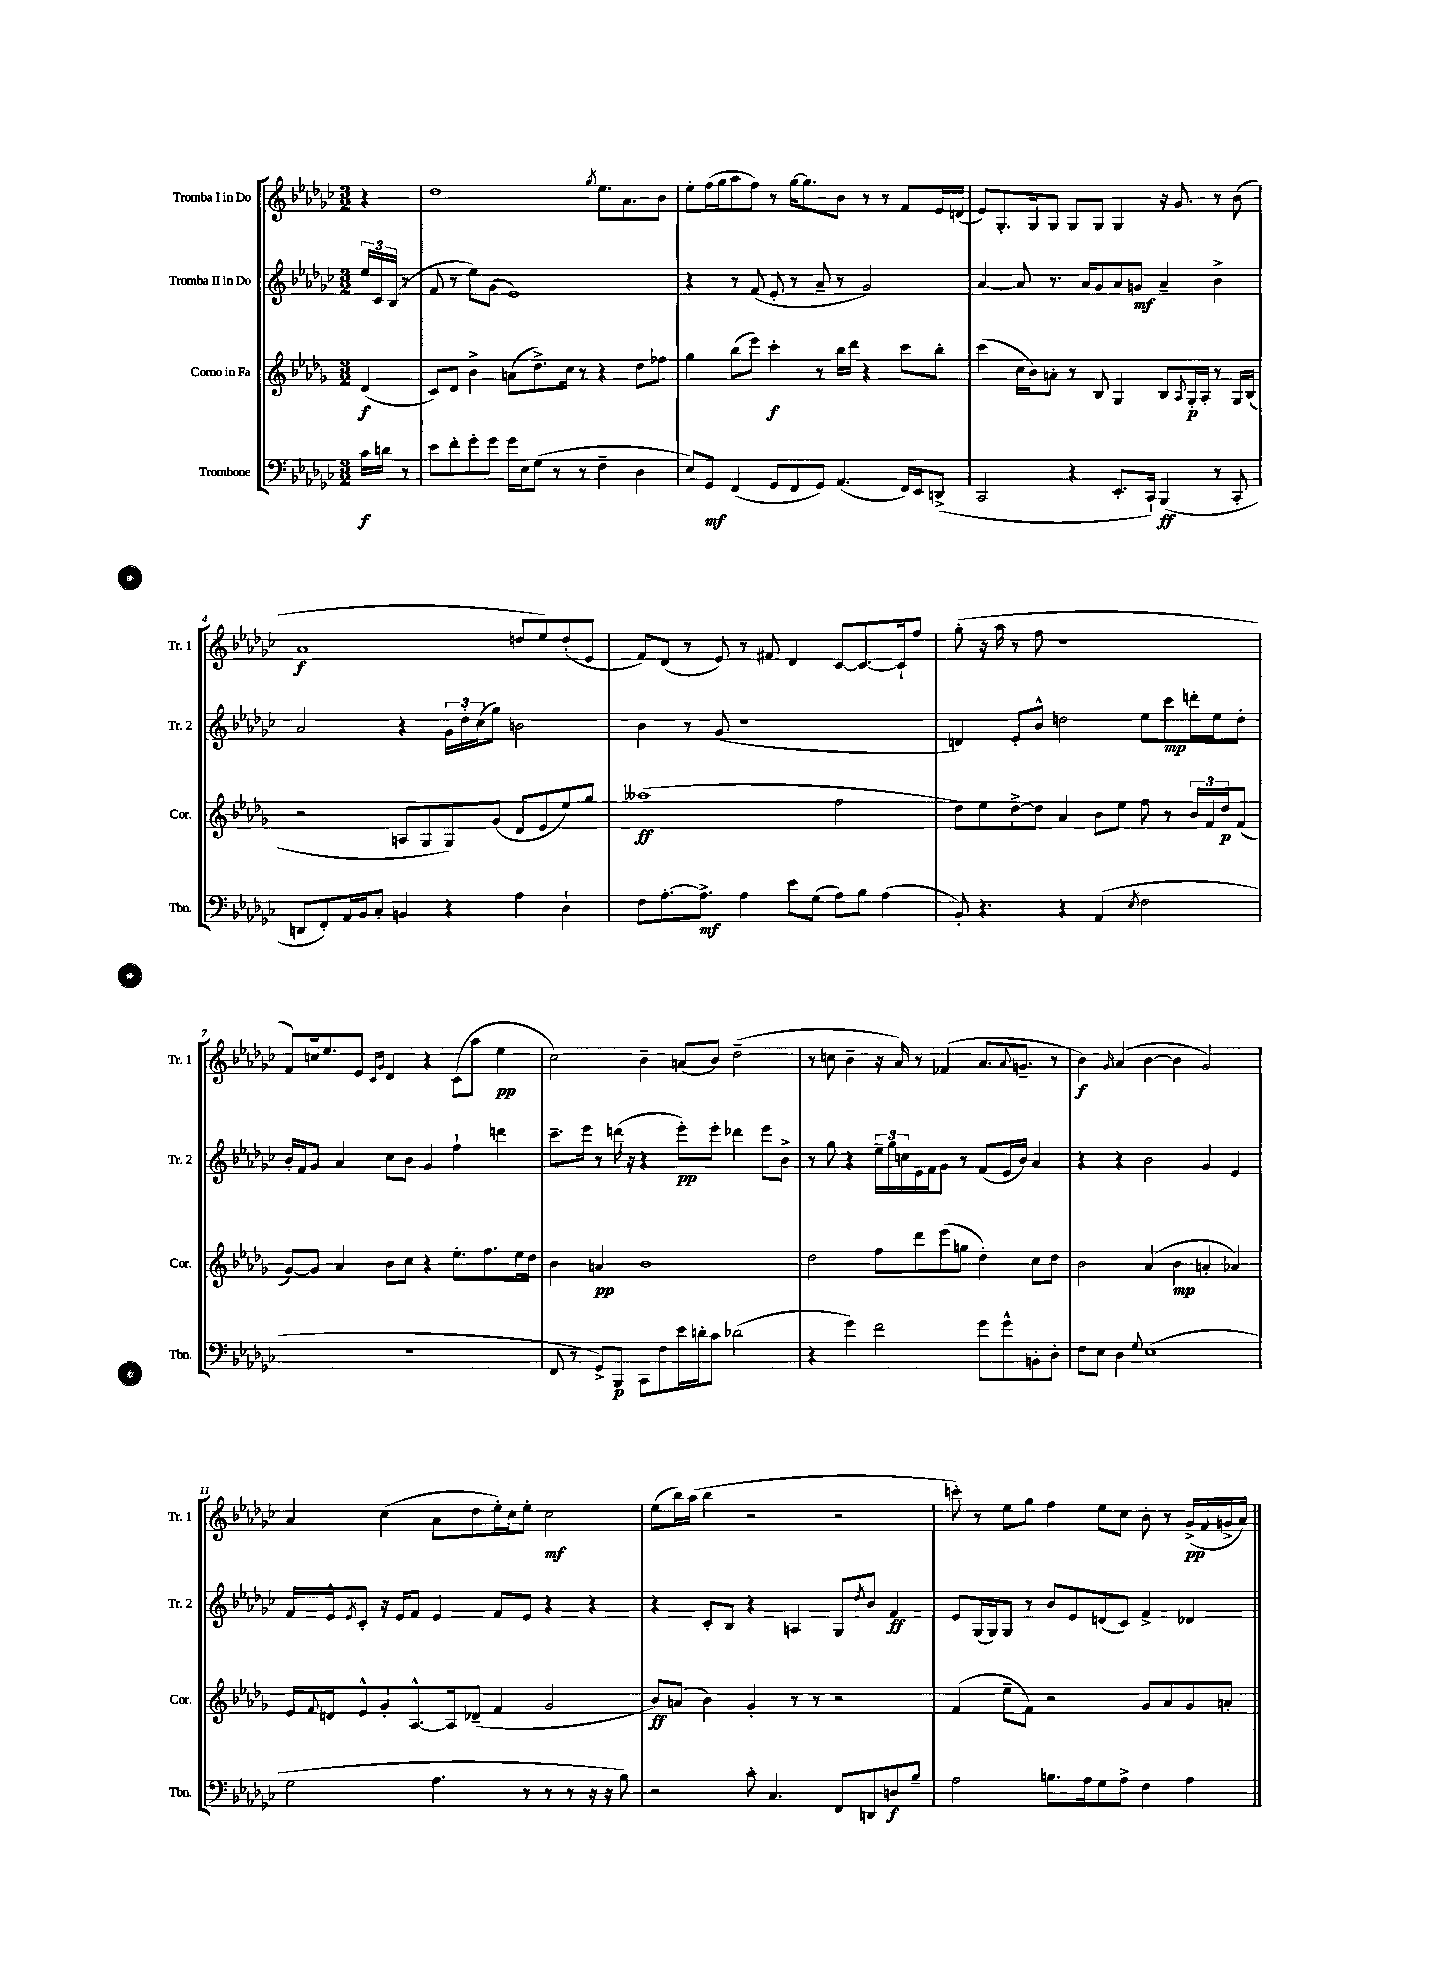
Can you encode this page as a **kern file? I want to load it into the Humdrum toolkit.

**kern	**kern	**kern	**kern
*staff4	*staff3	*staff2	*staff1
*clefF4	*clefG2	*clefG2	*clefG2
*k[b-e-a-d-g-c-]	*k[b-e-a-d-g-]	*k[b-e-a-d-g-c-]	*k[b-e-a-d-g-c-]
*M3/2	*M3/2	*M3/2	*M3/2
16c-	(4d-	24ee-	4r
.	.	24c-	.
16d	.	.	.
.	.	(24B-	.
8r	.	8r	.
=	=	=	=
8e-	8c)	8f	1dd-
8f'	8d-	8r	.
8g-'	4b-^	8ee-)	.
8g-	.	(8g-	.
16g-	(8a	1e-)	.
16E-	.	.	.
(8G-	8.dd-^)	.	.
8r	.	.	.
.	16cc	.	.
8r	8r	.	.
.	.	.	8qgg-
4F~	4r	.	8.ee-
.	.	.	8.a-
4D-	8dd-	.	.
.	8ff-	.	8b-
=	=	=	=
8E-)	4gg-	4r	8ee-'
8GG-	.	.	(16ff
.	.	.	16gg-
(4FF	(8bb-	8r	8aa-
.	8eee-)	(8f	8ff)
8GG-	4ccc'	8e-'	8r
8FF	.	8r	[16gg-
.	.	.	8.gg-]
8GG-)	8r	8a-~	.
(4.AA-	16bb-	8r	8b-
.	16ddd-	.	.
.	4r	2g-)	8r
.	.	.	8r
16FF)	8ccc	.	8f
16EE-	.	.	.
(8DD^	8bb-'	.	16e-
.	.	.	(16d
=	=	=	=
2CC-	(4ccc	[4a-	8e-)
.	.	.	8.G-'
.	16cc	8a-]	.
.	16b-)	.	16G-
.	8a'	8.r	8G-
4r	8r	.	8G-
.	.	16a-	.
.	8B-	8g-	8G-
8.EE-'	4G-	8a-	4G-
.	.	8g	.
16CC-`)	.	.	.
(4BBB-	8B-	4a-~	16r
.	.	.	8.g-
.	8qqA-	.	.
.	16G-'	.	.
.	16A-'	.	.
8r	8r	4b-^	8r
8CC-'	16G-	.	(8b-
.	(16B-	.	.
=	=	=	=
8DD	2r	2a-	1a-
8FF')	.	.	.
16AA-	.	.	.
16BB-	.	.	.
8C-'	.	.	.
4BB	8A	4r	.
.	8G-	.	.
4r	8G-)	24g-	.
.	.	24dd-'	.
.	.	(24cc-	.
.	(8g-	8gg-)	.
4A-	8d-	2b	8dd
.	8e-	.	8ee-)
4D-`	8ee-)	.	(8dd'
.	8gg-	.	8e-
=	=	=	=
8F	(1aa--	4b-	8f)
[8.A-'	.	.	(8d-
.	.	8r	8r
8.A-^]	.	.	.
.	.	(8g-	8e-)
4A-	.	1r	8r
.	.	.	8f#
8e-	.	.	4d-
(8G-	.	.	.
8A-)	2ff	.	[8c-
8B-	.	.	8.c-_
(4A-	.	.	.
.	.	.	16c-`]
.	.	.	8ff
=	=	=	=
8BB-')	8dd-)	4d)	(8gg-'
4.r	8ee-	.	16r
.	.	.	16aa-
.	[8dd-^	8e-'	8r
.	8dd-]	8b-^^	8ff
4r	4a-	2dd	1r
(4AA-	8b-	.	.
.	8ee-	.	.
8qE-	.	.	.
2F	8ff	8ee-	.
.	8r	8ccc-	.
.	24b-	16ddd'	.
.	24f	.	.
.	.	16ee-	.
.	24dd-	.	.
.	(8f	8dd'	.
=	=	=	=
1.r	[8g-)	16b-'	8f)
.	.	16f	.
.	8g-]	8g-	16cc
.	.	.	8.ee-
.	4a-	4a-	.
.	.	.	8e-
.	.	.	16qqc-
.	.	.	16qqg-
.	8b-	8cc-	4d-
.	8cc	8b-	.
.	4r	4g-	4r
.	8.ee-'	4ff`	(8c-
.	.	.	8aa-
.	8.ff	.	.
.	.	4ddd	4ee-
.	16ee-	.	.
.	16dd-	.	.
=	=	=	=
8FF	4b-	8.ccc-~	2cc-)
8r	.	.	.
.	.	16eee-	.
8GG-^)	4a	8r	.
8BBB-	.	(16ddd	.
.	.	16r	.
8CC-	1b-	4r	4b-~
8F	.	.	.
16e-	.	8eee-')	(8a
16d'	.	.	.
8c-	.	8eee-'	8b-)
(2d-	.	4ddd-	(2dd-~
.	.	8eee-	.
.	.	8b-^	.
=	=	=	=
4r	2dd-	8r	8r
.	.	8gg-	8cc
4g-)	.	4r	4b-~
2f	8ff	24ee-~	16r
.	.	24gg-	.
.	.	.	16a-)
.	.	24cc	.
.	8ddd-	16e-	8r
.	.	16f	.
.	(8eee-	8g-	(4f-
.	8gg	8r	.
8g-	4dd-')	(8f	8.a-
8g-^^	.	16e-	.
.	.	.	8qqa-
.	.	16b-)	8.g~
8BB'	8cc	4a-	.
8D-'	8dd-	.	8r
=	=	=	=
8F	2b-	4r	4b-)
8E-	.	.	.
.	.	.	16qqg-
4D-	.	4r	(4a-
8qqG-	.	.	.
(1E-	(4a-	2b-	[4b-
.	4b-	.	4b-]
.	4a'	4g-	2g-)
.	4a-)	4e-	.
=	=	=	=
2G-	16e-	16f	4a-
.	8qqf	.	.
.	16d	16e-^^	.
.	.	8qe-	.
.	8e-^^	8c-'	.
.	8g-'	16r	(4cc-
.	.	16e-	.
.	[8.A-^^	8f	.
4.A-	.	4e-	8a-
.	16A-]	.	.
.	(8d-~	.	8dd-
.	4f	8f	16ee-')
.	.	.	16cc-
8r	.	8e-	8ee-'
8r	2g-	4r	2cc-
8r	.	.	.
16r	.	4r	.
16r	.	.	.
8B-)	.	.	.
=	=	=	=
2r	8b-)	4r	(8ee-
.	(8a	.	16bb-)
.	.	.	(16aa-
.	4b-)	8c-'	4bb-
.	.	8B-	.
8c-'	4g-'	4r	2r
4.C-	.	.	.
.	8r	4A	.
.	8r	.	.
8FF	2r	8G-	2r
.	.	8qdd-	.
8DD	.	8b-	.
8D	.	4f	.
8B-~	.	.	.
=	=	=	=
2A-	(4f	8e-	8ccc')
.	.	(16G-	8r
.	.	16G-)	.
.	8ee-~	8G-	8ee-
.	8f)	8r	8gg-
8.B	2r	8b-	4ff
.	.	8e-	.
16A-	.	.	.
8G-	.	(8d	8ee-
8A-^	.	8c-)	8cc-
4F	8g-	4f^	8b-'
.	8a-	.	8r
4A-	8g-	4d-	(16g-^
.	.	.	16f
.	8a'	.	16g^
.	.	.	16a-)
==	==	==	==
*-	*-	*-	*-
